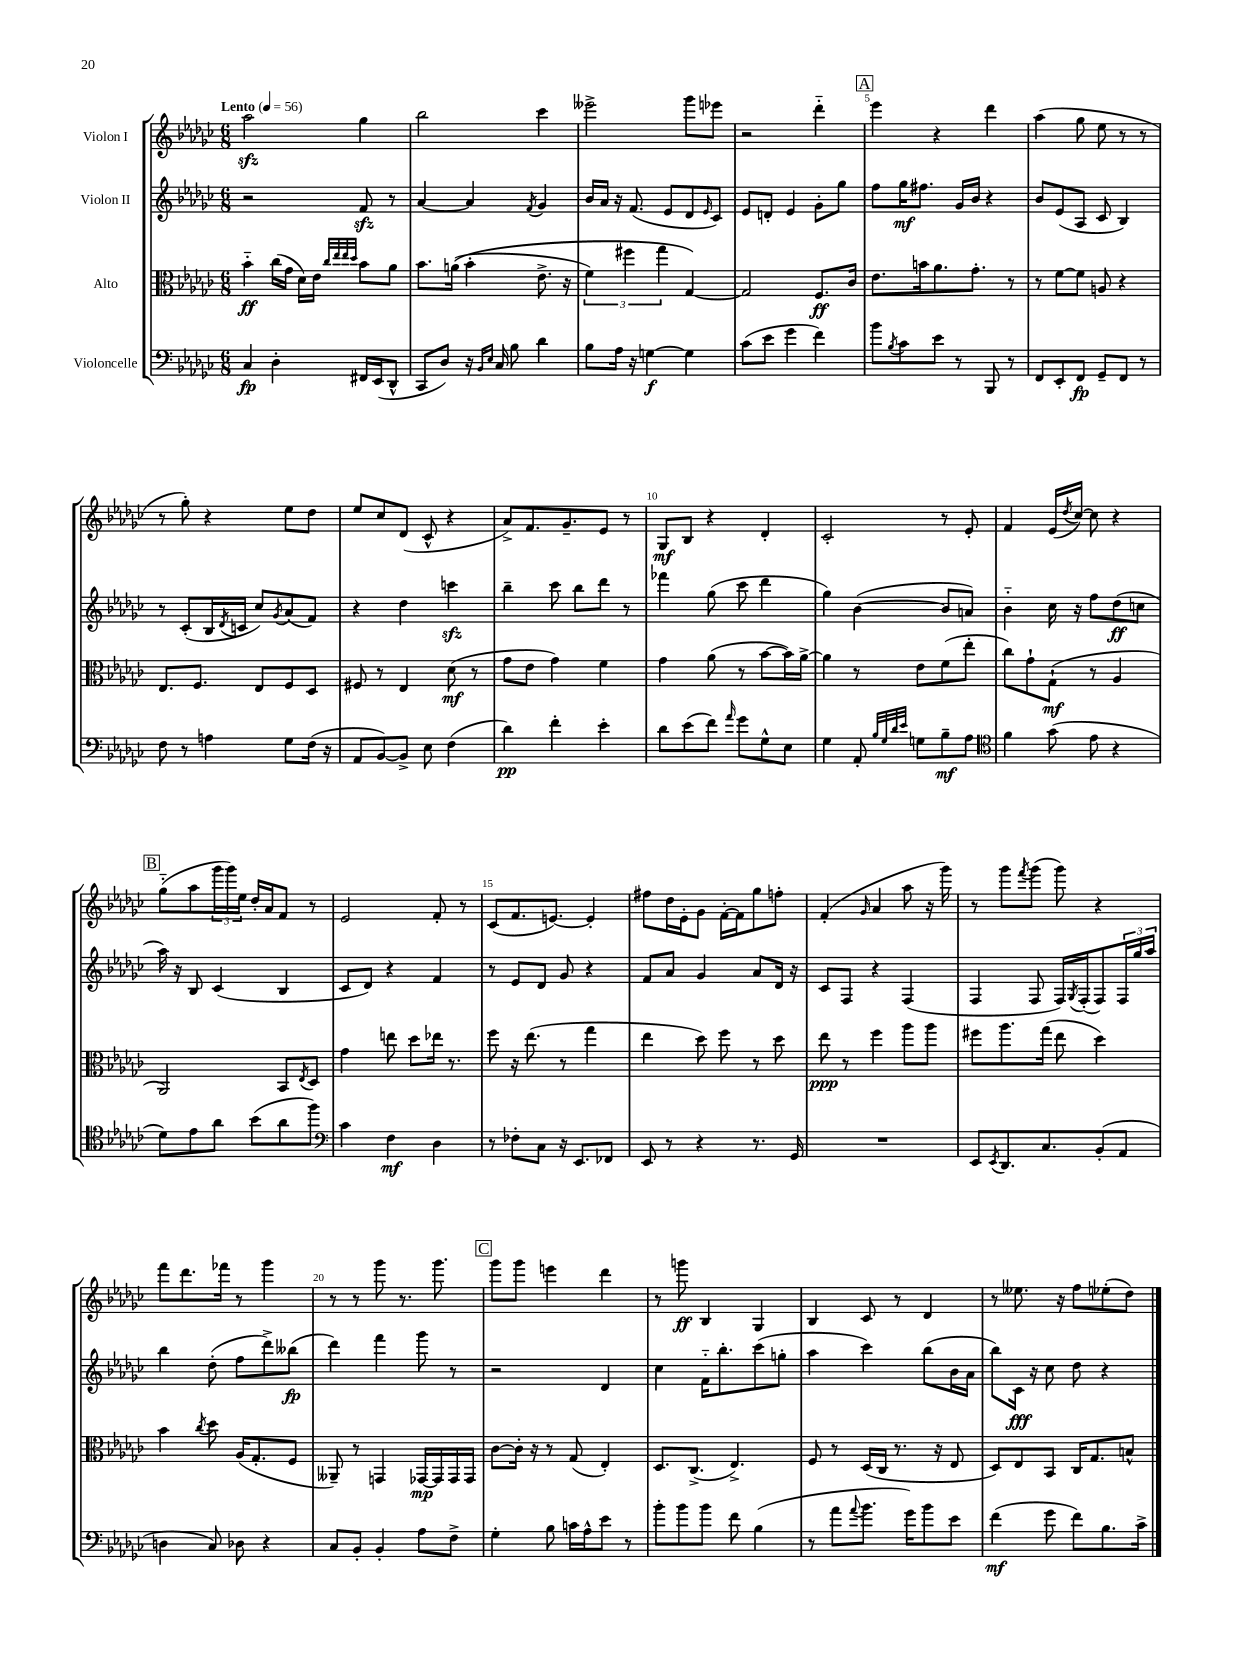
<<
\new StaffGroup <<
\new Staff = "s0" \with { instrumentName = "Violon I" } {
    \clef treble \key ges \major \numericTimeSignature \time 6/8 \tempo "Lento" 4 = 56
    aes''2\sfz ges''4 |
    bes''2 ces'''4 |
    eeses'''2-> ges'''8 ees'''8 |
    r2 des'''4-_ |
    \mark \markup { \box "A" } ees'''4 r4 des'''4 |
    aes''4( ges''8 ees''8 r8 r8 |
    r8 ges''8-.) r4 ees''8 des''8 |
    ees''8 ces''8 des'8( ces'8-^ r4 |
    aes'8->) f'8. ges'8.-- ees'8 r8 |
    ges8\mf bes8 r4 des'4-. |
    ces'2-. r8 ees'8-. |
    f'4 ees'16( \acciaccatura { des''8 } ces''16~) ces''8 r4 |
    \mark \markup { \box "B" } ges''8-_( aes''8 \tuplet 3/2 { ges'''16 ges'''16) ees''16 } des''16-. aes'16 f'8 r8 |
    ees'2 f'8-. r8 |
    ces'8( f'8. e'8.~) e'4-. |
    fis''8 des''16 ees'16-. ges'8 f'16~-. f'16 ges''8 f''8-. |
    f'4-.( \grace { ges'16 } aes'4 aes''8 r16 ges'''16) |
    r8 ges'''8 \acciaccatura { f'''8 } ges'''8( ges'''8) r4 |
    f'''8 des'''8. fes'''16 r8 ges'''4 |
    r8 r8 ges'''8 r8. ges'''8. |
    \mark \markup { \box "C" } ges'''8 ges'''8 e'''4 des'''4 |
    r8 g'''8\ff bes4 ges4 |
    bes4 ces'8 r8 des'4 |
    r8 eeses''8. r16 f''8 ees''8-.( des''8) \bar "|." |
}
\new Staff = "s1" \with { instrumentName = "Violon II" } {
    \clef treble \key ges \major \numericTimeSignature \time 6/8
    r2 f'8\sfz r8 |
    aes'4~ aes'4 \acciaccatura { f'8 } ges'4 |
    bes'16 aes'16 r16 f'8.( ees'8 des'8 \grace { ees'16 } ces'8) |
    ees'8 d'8-. ees'4 ges'8-. ges''8 |
    \mark \markup { \box "A" } f''8 ges''16\mf fis''8. ges'16 bes'16 r4 |
    bes'8 ees'8( aes8 ces'8 bes4) |
    r8 ces'8-.( bes16 \acciaccatura { des'8 } c'16 ces''8) \acciaccatura { ges'8 } aes'8( f'8) |
    r4 des''4 c'''4\sfz |
    bes''4-- ces'''8 bes''8 des'''8 r8 |
    fes'''4 ges''8( ces'''8 des'''4 |
    ges''4) bes'4~( bes'8 a'8) |
    bes'4-_ ces''16 r16 f''8 des''8\ff( c''8 |
    \mark \markup { \box "B" } aes''16) r16 bes8 ces'4( bes4 |
    ces'8 des'8) r4 f'4 |
    r8 ees'8 des'8 ges'8 r4 |
    f'8 aes'8 ges'4 aes'8 des'16 r16 |
    ces'8 f8 r4 f4( |
    f4 f8 f16) \acciaccatura { ges8 } f16-.( f8) \tuplet 3/2 { f16 ges''16 aes''16 } |
    bes''4 des''8-.( f''8 des'''8->) beses''8\fp( |
    des'''4) f'''4 ges'''8 r8 |
    \mark \markup { \box "C" } r2 des'4 |
    ces''4 f'16-_ bes''8.-. ces'''8( g''8-. |
    aes''4 ces'''4) bes''8( bes'16 aes'16 |
    bes''8) ces'16\fff r16 ces''8 des''8 r4 \bar "|." |
}
\new Staff = "s2" \with { instrumentName = "Alto" } {
    \clef alto \key ges \major \numericTimeSignature \time 6/8
    bes'4-_\ff ces''16( ges'16 des'16) ees'16 \grace { ces''32 ees''32 ees''32 des''32 } bes'8 aes'8 |
    bes'8. a'16(\( bes'4-. ees'8.-> r16 |
    \tuplet 3/2 { f'4) fis''4 ges''4 } ges4~\) |
    ges2 f8.\ff ces'16 |
    \mark \markup { \box "A" } ees'8. b'16 aes'8. ges'8.-. r8 |
    r8 f'8~ f'8 a8 r4 |
    ees8. f8. ees8 f8 des8 |
    fis8 r8 ees4 des'8\mf( r8 |
    ges'8 ees'8 ges'4) f'4 |
    ges'4 aes'8( r8 bes'8~ bes'16) aes'16~-> |
    aes'4 r8 ees'8 f'8( ees''8-. |
    ces''8) ges'8-! ges8-!\mf( r8 aes4 |
    \mark \markup { \box "B" } aes,2) bes,8 \acciaccatura { ees8 } des8 |
    ges'4 e''8 des''8 ees''16 r8. |
    f''8 r16 ees''8.( r8 ges''4 |
    ees''4 des''8) f''8 r8 des''8 |
    ees''8\ppp r8 f''4 aes''8 aes''8 |
    fis''8 aes''8. ges''16( ees''8 des''4) |
    bes'4 \acciaccatura { ces''8 } des''8 aes16( ges8.-. f8 |
    aeses,8--) r8 g,4 ges,16~\mp ges,16 ges,16 ges,16 |
    \mark \markup { \box "C" } ces'8~ ces'16-. r16 r8 ges8( ees4-.) |
    des8. ces8.->( ees4.->) |
    f8 r8 des16( ces16 r8. r16 ees8 |
    des8) ees8 bes,8 ces16 ges8. b8-^ \bar "|." |
}
\new Staff = "s3" \with { instrumentName = "Violoncelle" } {
    \clef bass \key ges \major \numericTimeSignature \time 6/8
    ces4\fp des4-. fis,16 ees,16( des,8-^ |
    ces,8 des8) r16 \grace { bes,16 ees16 } ces16 bes8 des'4 |
    bes8 aes16 r16 g4~\f g4 |
    ces'8( ees'8 ges'4 f'4) |
    \mark \markup { \box "A" } bes'8 \acciaccatura { bes8 } ces'8 ees'8 r8 bes,,8 r8 |
    f,8 ees,8-. f,8\fp ges,8-- f,8 r8 |
    f8 r8 a4 ges8 f16( r16 |
    aes,8 bes,8~) bes,8-> ees8 f4( |
    des'4\pp) f'4-. ees'4-. |
    des'8 ees'8( f'8) \grace { aes'16 } ges'8 ges8-^ ees8 |
    ges4 aes,8-. \grace { bes32 ges32 des'32 ees'32 } g8 bes8--\mf aes8 |
    \clef tenor f'4 ges'8( ees'8 r4 |
    \mark \markup { \box "B" } des'8) ees'8 aes'8 bes'8( aes'8 f''8) |
    \clef bass ces'4 f4\mf des4 |
    r8 fes8-. ces8 r16 ees,8. fes,8 |
    ees,8 r8 r4 r8. ges,16 |
    R2. |
    ees,8 \acciaccatura { ees,8 } des,8. ces8. bes,8-.( aes,8 |
    d4 ces8) des8 r4 |
    ces8 bes,8-. bes,4-. aes8 f8-> |
    \mark \markup { \box "C" } ges4-. bes8 c'16 aes16-^ ees'8 r8 |
    bes'8-. bes'8 bes'8 f'8 bes4( |
    r8 aes'8 \appoggiatura { aes'8 } bes'8. ges'16) bes'8 ees'8 |
    f'4\mf( ges'8 f'8) bes8. ces'16-> \bar "|." |
}
>>
>>
\layout { \context { \Score \override BarNumber.break-visibility = ##(#f #t #t) barNumberVisibility = #(every-nth-bar-number-visible 5) } }
